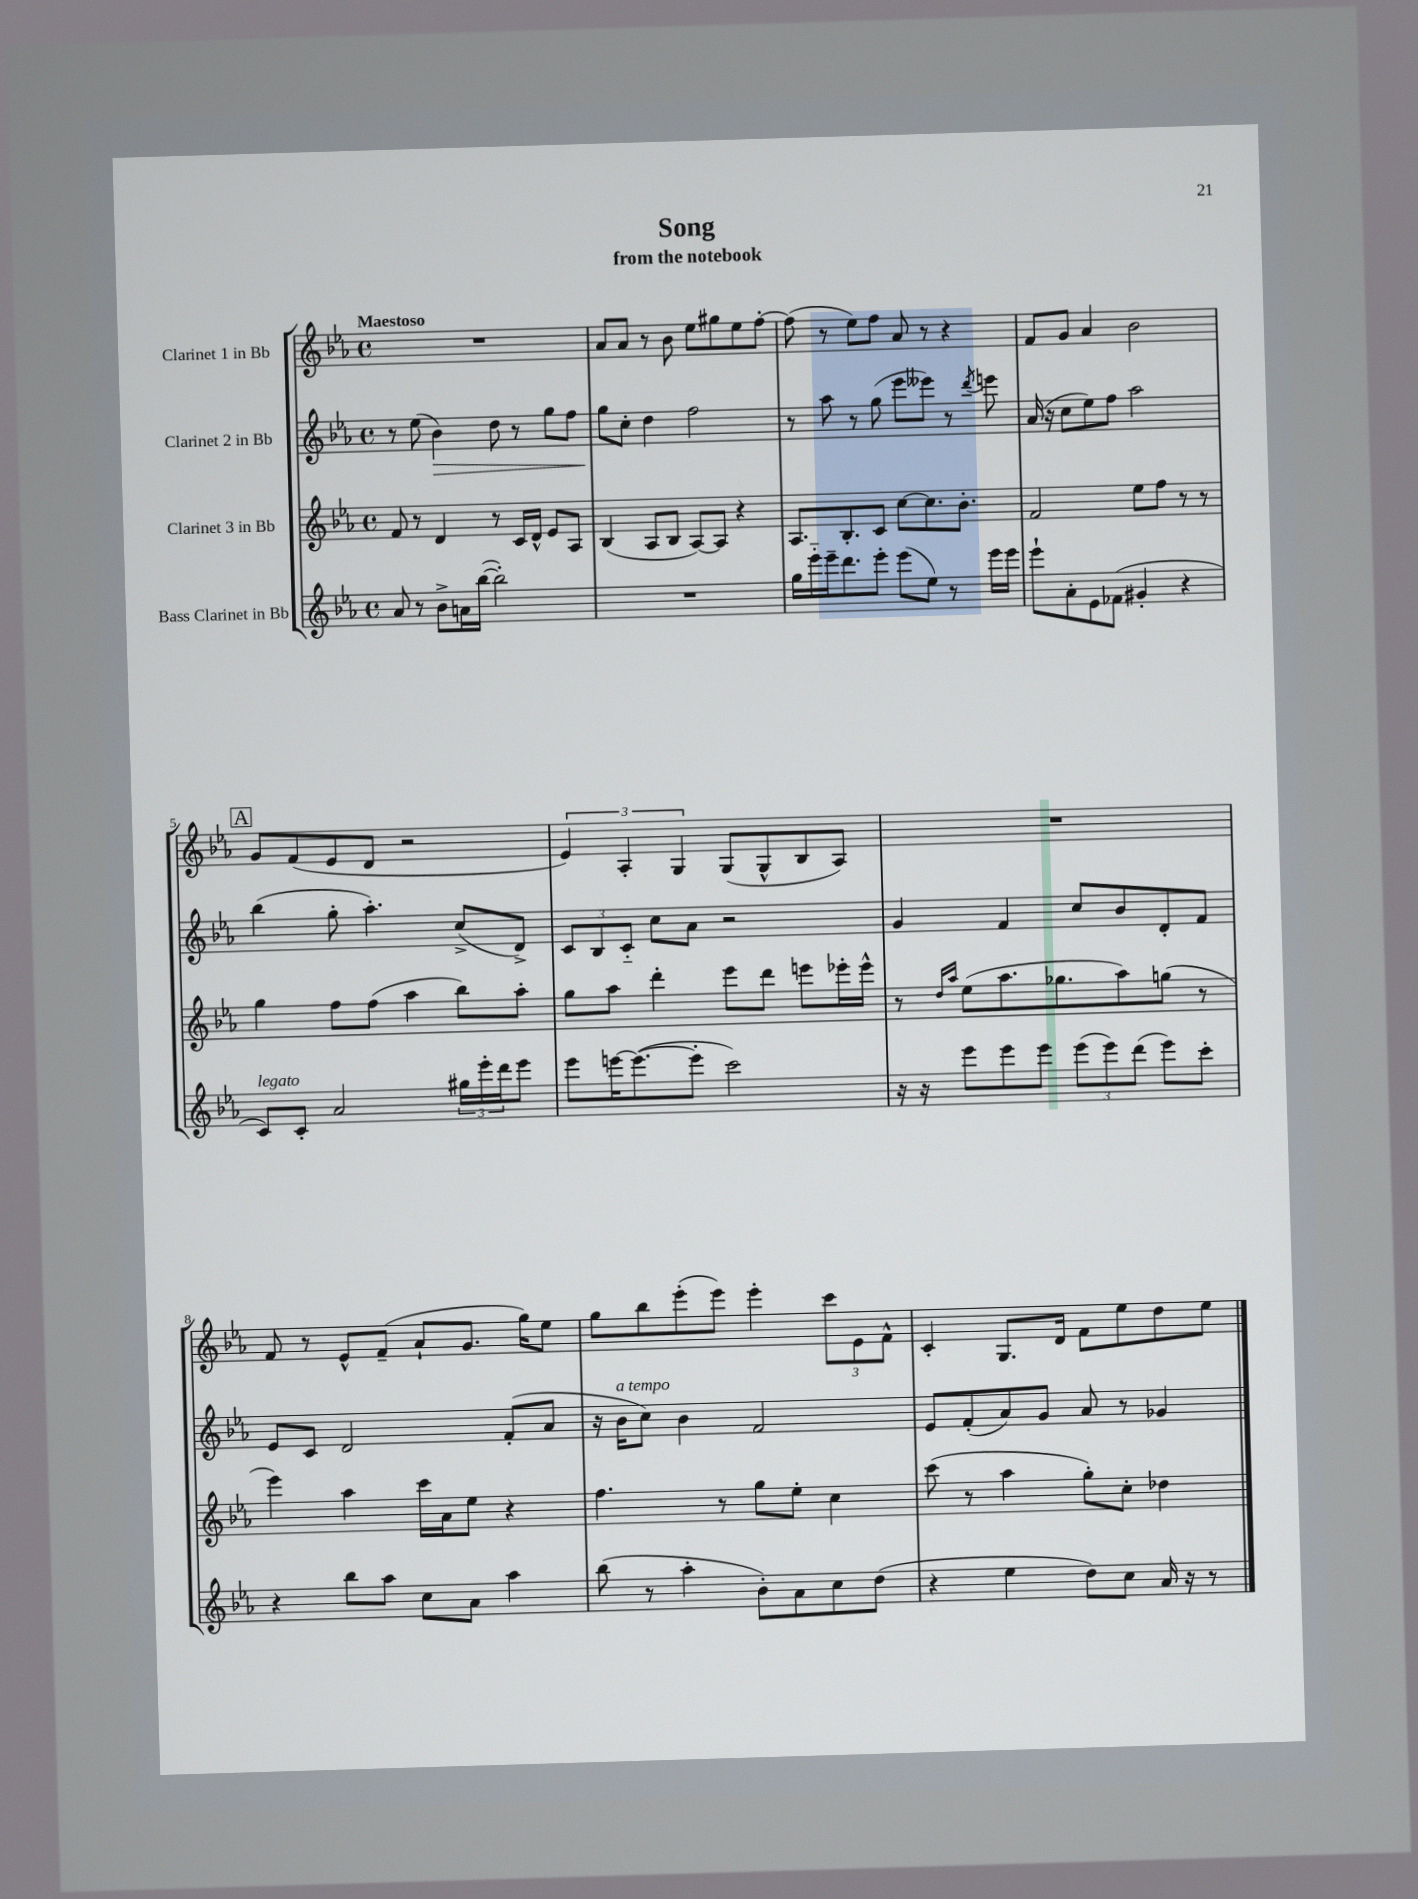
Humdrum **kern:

**kern	**kern	**kern	**kern
*staff4	*staff3	*staff2	*staff1
*clefG2	*clefG2	*clefG2	*clefG2
*k[b-e-a-]	*k[b-e-a-]	*k[b-e-a-]	*k[b-e-a-]
*M4/4	*M4/4	*M4/4	*M4/4
*met(c)	*met(c)	*met(c)	*met(c)
8a-	8f	8r	1r
8r	8r	(8ee-	.
8b-^	4d	4b-)	.
16a	.	.	.
([16bb-	.	.	.
2bb-'])	8r	8dd	.
.	16c	8r	.
.	16d^^	.	.
.	8e-	8gg	.
.	8A-	8ff	.
=	=	=	=
1r	(4B-	8gg	8a-
.	.	8cc'	8a-
.	8A-	4dd	8r
.	8B-	.	8b-
.	[8A-)	2ff	8ee-
.	8A-]	.	8gg#
.	4r	.	8ee-
.	.	.	[8ff'
=	=	=	=
16gg	8.A-	8r	(8ff]
16eee-'~	.	.	.
16eee-~	.	8aa-	8r
8.ddd	8.B-'	.	.
.	.	8r	8ee-)
8eee-'	8c	(8gg	8ff
(8eee-	[8cc	8eee-	8a-
8ee-)	8.cc]	8eee--)	8r
8r	.	8r	4r
.	8.b-'	.	.
.	.	8qddd	.
16eee-	.	8eee	.
16eee-	.	.	.
=	=	=	=
8eee-`	2f	(16a-	8f
.	.	16r	.
8a-'	.	8cc	8g
8e-	.	8ee-)	4a-
(8f-	.	8ff	.
4g#'	8ee-	2aa-	2b-
.	8ff	.	.
4r	8r	.	.
.	8r	.	.
=	=	=	=
8c)	4gg	(4bb-	8g
8c'	.	.	(8f
2a-	8ff	8gg'	8e-
.	(8ff	4.aa-')	8d
.	4aa-	.	2r
24gg#	8bb-)	(8cc^	.
24eee-'	.	.	.
24ddd	.	.	.
8eee-	8aa-'	8d^)	.
=	=	=	=
8eee-	8gg	12c	6e-)
.	.	12B-	.
[16eee	8aa-	.	.
.	.	12c'~	6A-'
(8.eee_	.	.	.
.	4ddd'	8cc	.
.	.	.	6G
8eee']	.	8a-	.
2ccc)	8eee-	2r	(8G
.	8ddd	.	8G^^
.	8eee	.	8B-
.	16eee-'	.	8A-)
.	16eee-^^	.	.
=	=	=	=
16r	8r	4g	1r
16r	.	.	.
.	16qqdd	.	.
.	16qqaa-	.	.
8eee-	(8ee-	.	.
8eee-	8.aa-	4f	.
8eee-	.	.	.
.	8.gg-	.	.
(12eee-	.	8cc	.
12eee-)	.	.	.
.	8aa-)	8b-	.
(12ddd	.	.	.
8eee-)	(8gg	8d'	.
8ccc'	8r	8f	.
=	=	=	=
4r	4eee-)	8e-	8f
.	.	8c	8r
8bb-	4aa-	2d	8e-^^
8aa-	.	.	(8f~
8cc	16ccc	.	8a-`
.	16a-	.	.
8a-	8ee-	.	8.g
4aa-	4r	(8f'	.
.	.	.	16gg)
.	.	8a-	8ee-
=	=	=	=
(8bb-	4.ff	16r	8gg
.	.	16b-	.
8r	.	8cc)	8bb-
4aa-'	.	4b-	(8eee-'
.	8r	.	8eee-)
8b-')	8gg	2f	4eee-'
8a-	8ee-'	.	.
8cc	4cc	.	12ccc
.	.	.	12e-
(8dd	.	.	.
.	.	.	12f^^
=	=	=	=
4r	(8ccc	8e-	4c'
.	8r	(8f'	.
4ee-	4aa-	8a-)	8.G
.	.	8g	.
.	.	.	16d
8dd)	8gg')	8a-	8f
8cc	8cc'	8r	8ee-
16a-	4dd-	4g-	8dd
16r	.	.	.
8r	.	.	8ee-
==	==	==	==
*-	*-	*-	*-
